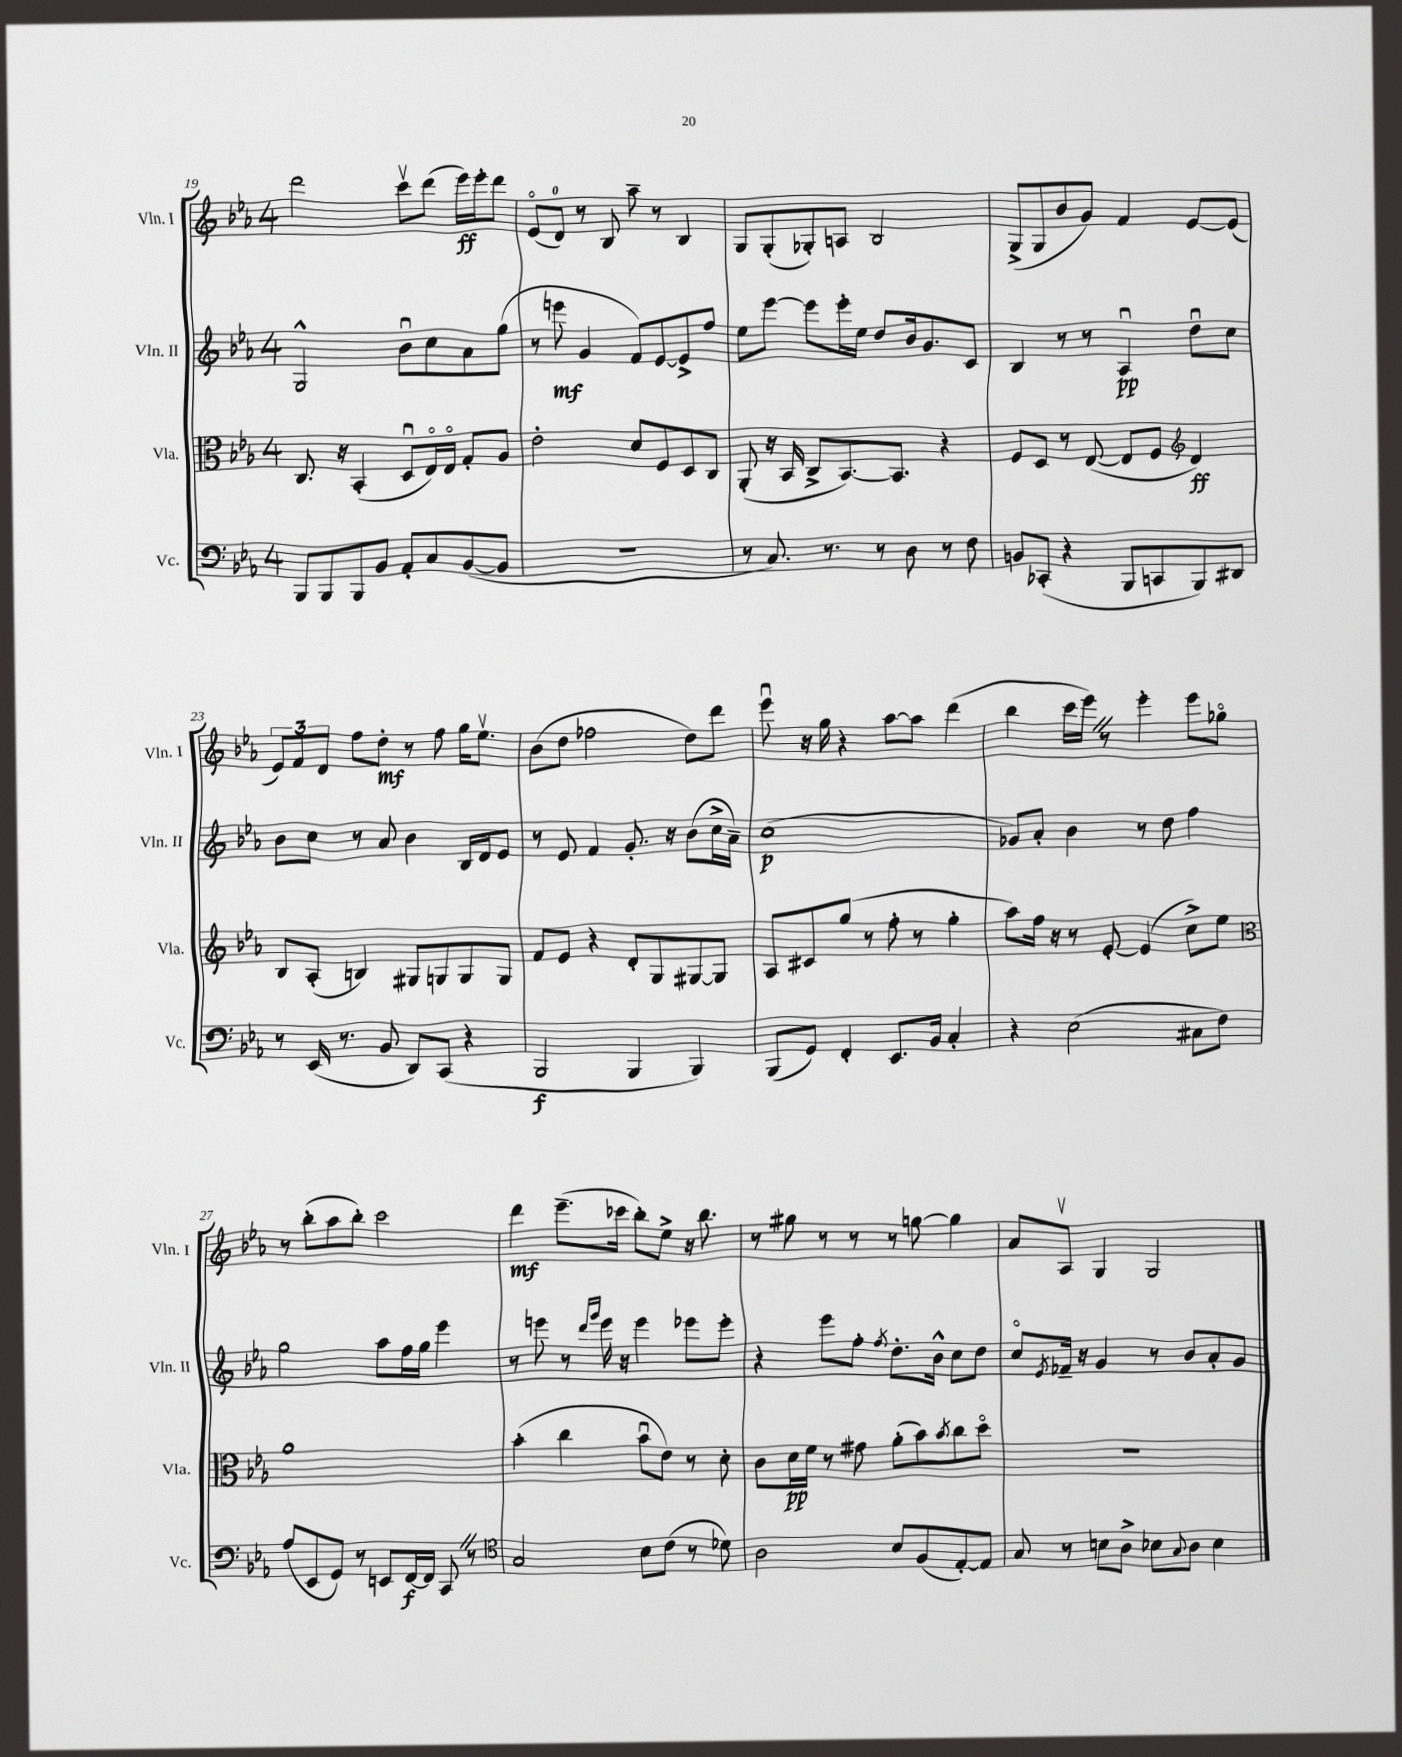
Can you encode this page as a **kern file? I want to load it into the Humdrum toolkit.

**kern	**dynam	**kern	**dynam	**kern	**dynam	**kern	**dynam
*part4	*part4	*part3	*part3	*part2	*part2	*part1	*part1
*staff4	*staff4	*staff3	*staff3	*staff2	*staff2	*staff1	*staff1
*I"Vc.	*	*I"Vla.	*	*I"Vln. II	*	*I"Vln. I	*
*I'Vc.	*	*I'Vla.	*	*I'Vln. II	*	*I'Vln. I	*
*clefF4	*	*clefC3	*	*clefG2	*	*clefG2	*
*k[b-e-a-]	*	*k[b-e-a-]	*	*k[b-e-a-]	*	*k[b-e-a-]	*
*M4/4	*	*M4/4	*	*M4/4	*	*M4/4	*
=19	=19	=19	=19	=19	=19	=19	=19
8BBB-/L	.	8.C/	.	2G^^/	.	2ddd\	.
8BBB-/	.	.	.	.	.	.	.
.	.	16r	.	.	.	.	.
8BBB-/	.	(4BB-'/	.	.	.	.	.
8BB-/J	.	.	.	.	.	.	.
8AA-'/L	.	8Du/L	.	8b-u\L	.	8cccv\L	.
8C/	.	16E-/L)	.	8cc\	.	(8ddd\J	.
.	.	16E-/JJ	.	.	.	.	.
([8BB-/	.	8G'/L	.	8a-\	.	16eee-\LL)	ff
.	.	.	.	.	.	16eee-'\J	.
8BB-/J]	.	8A-/J	.	(8gg\J	.	8ddd\J	.
=20	=20	=20	=20	=20	=20	=20	=20
1r	.	2e-'\	.	8r	.	(8e-/L	.
.	.	.	.	8eeen\	mf	8d/J)	.
.	.	.	.	4g/	.	8r	.
.	.	.	.	.	.	8B-/	.
.	.	8d/L	.	8f/L)	.	8aa-~\	.
.	.	8F/	.	[8e-/	.	8r	.
.	.	8D/	.	8e-^/]	.	4B-/	.
.	.	8C/J	.	8ff/J	.	.	.
=21	=21	=21	=21	=21	=21	=21	=21
8r	.	(8AA-'/	.	8ee-\L	.	8G/L	.
8.C/)	.	16r	.	[8eee-\J	.	(8G'/	.
.	.	16BB-/	.	.	.	.	.
.	.	8C^/L	.	8eee-\L]	.	8G-X'/)	.
8.r	.	.	.	.	.	.	.
.	.	[8.BB-/)	.	16eee-'\L	.	8An/J	.
.	.	.	.	16ee-\JJ	.	.	.
8r	.	.	.	8dd/L	.	2B-/	.
.	.	8.BB-/J]	.	.	.	.	.
8D\	.	.	.	16b-/k	.	.	.
.	.	.	.	8.g/	.	.	.
8r	.	4r	.	.	.	.	.
8F\	.	.	.	8c/J	.	.	.
=22	=22	=22	=22	=22	=22	=22	=22
8BBn/L	.	8F/L	.	4B-/	.	(8G^/L	.
(8CC-X'/J	.	8D/J	.	.	.	8G/	.
4r	.	8r	.	8r	.	8b-/	.
.	.	([8E-/	.	8r	.	8g/J)	.
8BBB-/L	.	8E-/L]	.	4A-u/	pp	4f/	.
8CCn/	.	8F/J	.	.	.	.	.
*	*	*clefG2	*	*	*	*	*
8BBB-/)	.	4d/)	ff	8ddu\L	.	[8e-/L	.
8DD#X/J	.	.	.	8cc\J	.	(8e-/J]	.
!!LO:LB:g=z
=23	=23	=23	=23	=23	=23	=23	=23
8r	.	8B-/L	.	8b-\L	.	12e-/L)	.
.	.	.	.	.	.	12f/	.
(16EE-/	.	(8A-'/J	.	8cc\J	.	.	.
.	.	.	.	.	.	12d/J	.
8.r	.	.	.	.	.	.	.
.	.	4Bn/)	.	8r	.	8ff\L	.
8BB-/	.	.	.	8a-/	.	8dd'\J	mf
8DD/L)	.	8G#X/L	.	4b-\	.	8r	.
(8CC/J	.	8Gn/	.	.	.	8ff\	.
4r	.	8G/	.	16B-/LL	.	16gg\KL	.
.	.	.	.	16d/J	.	8.ee-v\J	.
.	.	8G/J	.	8e-/J	.	.	.
=24	=24	=24	=24	=24	=24	=24	=24
2BBB-/	f	8f/L	.	8r	.	(8b-\L	.
.	.	8e-/J	.	8e-/	.	8dd\J	.
.	.	4r	.	4f/	.	2ff-X\	.
4BBB-/	.	8d'/L	.	8.g'/	.	.	.
.	.	8G/	.	.	.	.	.
.	.	.	.	16r	.	.	.
4BBB-/)	.	[8G#X/	.	(8b-\L	.	8dd\L)	.
.	.	8G#/J]	.	16cc^\L	.	8ddd\J	.
.	.	.	.	16a-~\JJ)	.	.	.
=25	=25	=25	=25	=25	=25	=25	=25
(8BBB-/L	.	8A-/L	.	(1cc	p	8eee-u\	.
8GG/J)	.	8c#X/	.	.	.	16r	.
.	.	.	.	.	.	16gg\	.
4FF'/	.	(8gg/J	.	.	.	4r	.
.	.	8r	.	.	.	.	.
8.EE-/L	.	8ff'\	.	.	.	[8aa-\L	.
.	.	8r	.	.	.	8aa-\J]	.
16BB-/Jk	.	.	.	.	.	.	.
4C'/	.	4gg'\	.	.	.	(4ddd\	.
=26	=26	=26	=26	=26	=26	=26	=26
4r	.	8aa-\L)	.	8g-X/L)	.	4bb-\	.
.	.	16ff\Jk	.	8a-'/J	.	.	.
.	.	16r	.	.	.	.	.
(2E-\	.	8r	.	4b-\	.	16ccc\LL	.
.	.	.	.	.	.	16eee-Z\JJ)	.
.	.	[8e-'/	.	.	.	8r	.
.	.	(4e-/]	.	8r	.	4eee-'\	.
.	.	.	.	8dd\	.	.	.
8C#X\L	.	8cc^\L)	.	4ff\	.	8eee-\L	.
8F\J)	.	8ee-\J	.	.	.	8gg-X\J	.
!!LO:LB:g=z
=27	=27	=27	=27	=27	=27	=27	=27
*	*	*clefC3	*	*	*	*	*
(8A-/L	.	1a-	.	2gg\	.	8r	.
8EE-/	.	.	.	.	.	(8bb-'\L	.
8GG/J)	.	.	.	.	.	8aa-\	.
8r	.	.	.	.	.	8bb-'\J)	.
8EEn/L	.	.	.	8aa-\L	.	2ccc\	.
[16FF/L	f	.	.	16ff\L	.	.	.
16FF/JJ]	.	.	.	16gg\JJ	.	.	.
8CCZ/	.	.	.	4eee-\	.	.	.
8r	.	.	.	.	.	.	.
=28	=28	=28	=28	=28	=28	=28	=28
*clefC4	*	*	*	*	*	*	*
2G/	.	(4b-'\	.	8r	.	4ddd\	mf
.	.	.	.	8eeen\	.	.	.
.	.	4cc\	.	8r	.	(8.eee-~\L	.
.	.	.	.	16qqddd/LL	.	.	.
.	.	.	.	16qqggg/JJ	.	.	.
.	.	.	.	16eee\	.	.	.
.	.	.	.	16r	.	16ccc-X\Jk	.
8B-\L	.	8b-u\L	.	4eee\	.	8bb-'\L)	.
(8c\J	.	8e-\J)	.	.	.	8ee-^\J	.
8r	.	8r	.	8eee-X\L	.	16r	.
.	.	.	.	.	.	8.bb-\	.
8d-X\)	.	8d'\	.	8eee-'\J	.	.	.
=29	=29	=29	=29	=29	=29	=29	=29
2A-\	.	8c\L	.	4r	.	8r	.
.	.	16d\L	pp	.	.	8gg#X\	.
.	.	16f\JJ	.	.	.	.	.
.	.	8r	.	8eee-\L	.	8r	.
.	.	8g#X\	.	8ff'\J	.	8r	.
.	.	.	.	8qff/	.	.	.
8B-/L	.	(8a-'\L	.	8.dd'\L	.	8r	.
(8F/	.	8b-\)	.	.	.	[8ggn\	.
.	.	.	.	16b-^^\Jk	.	.	.
.	.	8qb-/	.	.	.	.	.
[8E-'/)	.	8cc\	.	8cc\L	.	4gg\]	.
8E-/J]	.	8dd\J	.	8dd\J	.	.	.
=30	=30	=30	=30	=30	=30	=30	=30
8G/	.	1r	.	8cc/L	.	8a-/L	.
.	.	.	.	8qe-/	.	.	.
8r	.	.	.	16f-X~/Jk	.	8A-v/J	.
.	.	.	.	16r	.	.	.
8Bn\L	.	.	.	4g/	.	4G/	.
8A-^\J	.	.	.	.	.	.	.
8B-X\L	.	.	.	8r	.	2G/	.
8qqG/	.	.	.	.	.	.	.
8A-\J	.	.	.	8b-/L	.	.	.
4B-\	.	.	.	8a-'/	.	.	.
.	.	.	.	8g/J	.	.	.
==	==	==	==	==	==	==	==
*-	*-	*-	*-	*-	*-	*-	*-
